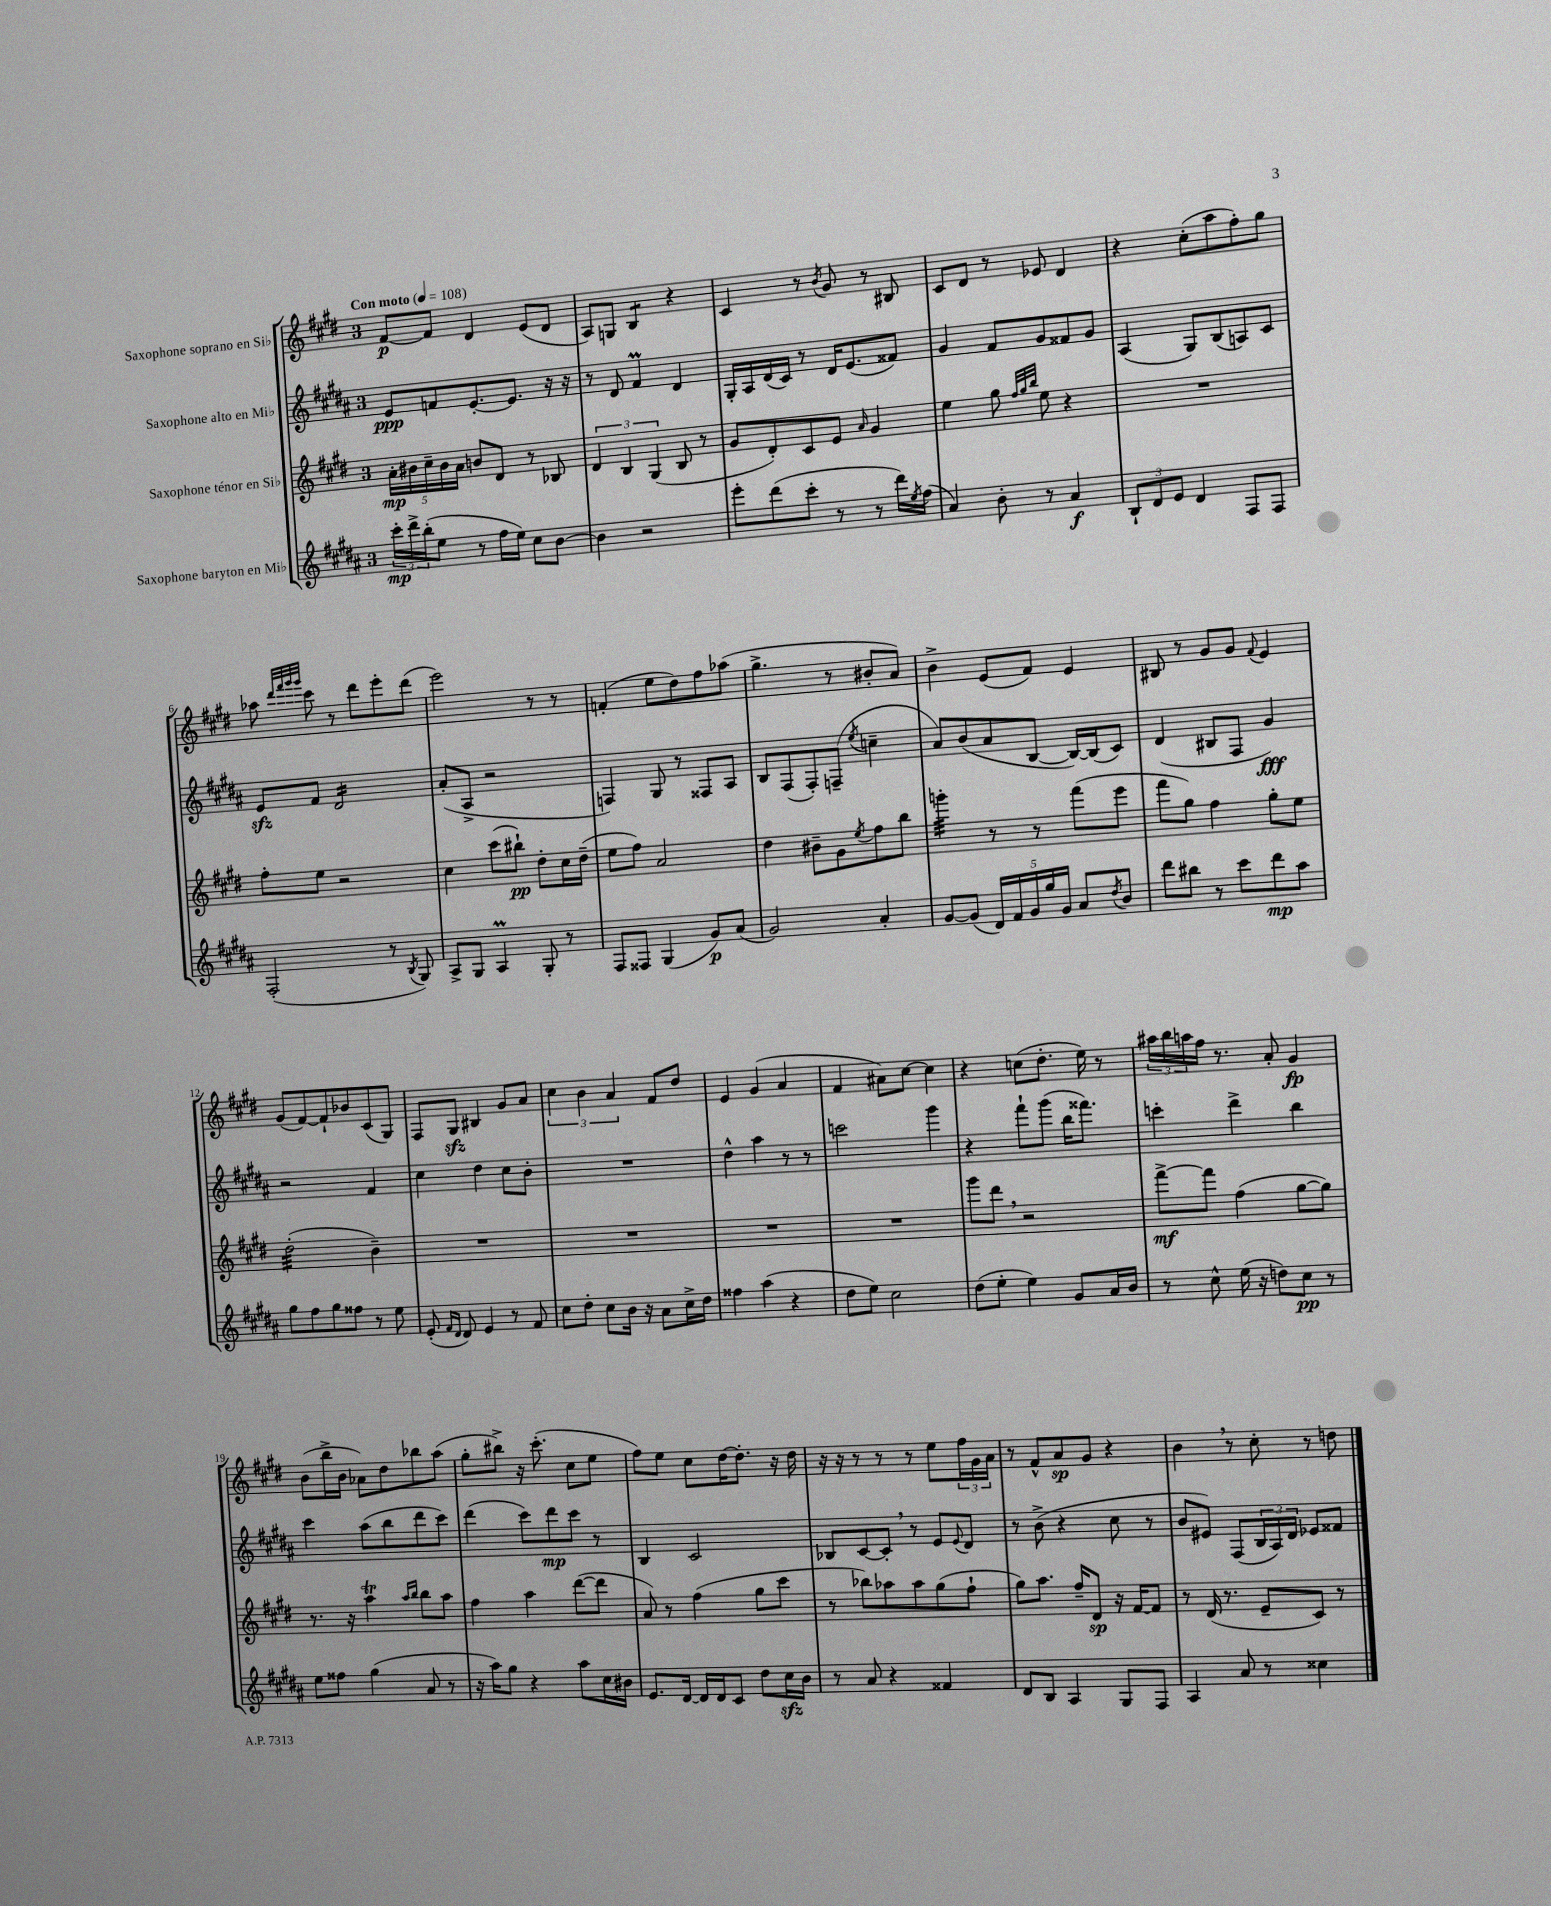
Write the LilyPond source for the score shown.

<<
\new StaffGroup <<
\new Staff = "s0" \with { instrumentName = "Saxophone soprano en Sib" } {
    \clef treble \key e \major \once \override Staff.TimeSignature.style = #'single-digit \time 3/4 \tempo "Con moto" 4 = 108
    fis'8~\p fis'8 dis'4 e'8( dis'8 |
    a8) g8 b4:8 r4 |
    cis'4 r8 \acciaccatura { b'8 } gis'8 r8 bis8 |
    cis'8 dis'8 r8 ees'8 dis'4 |
    r4 cis''8-.( a''8 fis''8-.) gis''8 |
    aes''8 \grace { dis'''32 fis'''32 gis'''32 gis'''32 } cis'''8 r8 dis'''8 e'''8-. dis'''8( |
    e'''2) r8 r8 |
    f'4-.( e''8 dis''8) fis''8 aes''8( |
    gis''4.-> r8 bis'8-. a'8) |
    b'4-> e'8( fis'8) e'4 |
    bis8 r8 gis'8 gis'8 \appoggiatura { fis'8 } e'4 |
    gis'8( fis'8~) fis'8-! bes'8 cis'8( gis8) |
    fis8 gis8\sfz bis4 gis'8 a'8 |
    \tuplet 3/2 { cis''4 b'4 a'4 } fis'8 dis''8 |
    e'4 gis'4( a'4 |
    fis'4 ais'8) cis''8~ cis''4 |
    r4 c''8( dis''8.-. e''16) r8 |
    \tuplet 3/2 { ais''16 b''16 a''16 } fis''16 r8. a'8-. gis'4\fp |
    b'8( b''16-> b'16 aes'8) dis''8 bes''8 a''8( |
    gis''8-. bis''8->) r16 cis'''8.-.( cis''8 e''8 |
    fis''8) e''8 cis''8 dis''16~ dis''8.-. r16 dis''16 |
    r16 r16 r8 r8 r8 e''8 \tuplet 3/2 { fis''16 gis'16 a'16 } |
    r8 fis'8-^ a'8\sp gis'8 r4 |
    b'4 \breathe r8 cis''8-. r8 d''8 \bar "|." |
}
\new Staff = "s1" \with { instrumentName = "Saxophone alto en Mib" } {
    \clef treble \key b \major \once \override Staff.TimeSignature.style = #'single-digit \time 3/4
    e'8\ppp f'8 e'8.~-. e'8. r16 r16 |
    r8 dis'8 fis'4\prall dis'4 |
    gis16-. ais16 dis'16( cis'16) r8 dis'16 e'8.( fisis'8) |
    gis'4 fis'8 gis'8 fisis'8 gis'8 |
    ais4( gis8) b8( a8) cis'8 |
    e'8\sfz fis'8 dis'2:16 |
    ais'8-.( ais8-> r2 |
    f4) gis8 r8 fisis8 ais8 |
    b8 fis8( fis8-.) f8--( \acciaccatura { e''8 } c''4-- |
    ais'8) b'8( ais'8 b8~ b16~) b16( cis'8) |
    dis'4( bis8 fis8 gis'4\fff) |
    r2 fis'4 |
    cis''4 dis''4 cis''8 b'8-. |
    R2. |
    dis''4-^ ais''4 r8 r8 |
    c'''2 gis'''4 |
    r4 fis'''8-! gis'''8( b''16 fisis'''8.) |
    c'''4-. dis'''4-> b''4 |
    cis'''4 ais''8( b''8 dis'''8 cis'''8) |
    dis'''4( cis'''8) dis'''8\mp cis'''8 r8 |
    b4 cis'2 |
    bes8 cis'8~ cis'8-. \breathe r8 e'8 \appoggiatura { e'8 } dis'8 |
    r8 b'8->( r4 cis''8 r8 |
    b'8 eis'8) fis8( \tuplet 3/2 { b16 ais16) dis'16 } ees'8 fisis'8 \bar "|." |
}
\new Staff = "s2" \with { instrumentName = "Saxophone ténor en Sib" } {
    \clef treble \key e \major \once \override Staff.TimeSignature.style = #'single-digit \time 3/4
    \tuplet 5/4 { a'16-.\mp bis'16 cis''16-- bis'16 a'16 } b'8 dis'8 r8 bes8 |
    \tuplet 3/2 { dis'4 b4 gis4( } b8 r8 |
    gis'8 dis'8-.) cis'8 e'8 \grace { a'16 } gis'4 |
    e''4 gis''8 \grace { fis''32 gis''32 b''32 } e''8 r4 |
    R2. |
    fis''8-. e''8 r2 |
    cis''4 cis'''8( bis''8-!\pp) dis''8-. cis''16 dis''16--( |
    e''8 fis''8) a'2 |
    dis''4 bis'8-- gis'8 \acciaccatura { e''8 } fis''8 b''8 |
    g'''4:32-. r8 r8 fis'''8( e'''8 |
    fis'''8 gis''8) fis''4 gis''8-. e''8 |
    dis''2:32-.( b'4--) |
    R2. |
    R2. |
    R2. |
    R2. |
    gis'''8 dis'''8 \breathe r2 |
    fis'''8~->\mf fis'''8 fis''4( gis''8~ gis''8) |
    r8. r16 a''4\trill \grace { a''16 b''16 } b''8 a''8 |
    fis''4 a''4 dis'''8~( dis'''8 |
    a'8) r8 fis''4( gis''8 cis'''8 |
    r8 bes''8) aes''8 aes''8 gis''8( fis''8-! |
    gis''8) a''8. fis''16-- dis'8\sp r16 fis'16~ fis'8 |
    r8 dis'16( r8. e'8-- cis'8) r8 \bar "|." |
}
\new Staff = "s3" \with { instrumentName = "Saxophone baryton en Mib" } {
    \clef treble \key b \major \once \override Staff.TimeSignature.style = #'single-digit \time 3/4
    \tuplet 3/2 { cis'''16-.\mp dis'''16-> b''16-.( } e''8 r8 fis''16 e''16) cis''8 b'8~ |
    b'4 r2 |
    e'''8-. dis'''8( cis'''8-. r8 r8 dis'''16) \acciaccatura { e''8 } fis''16( |
    ais'4) b'8-. r8 ais'4\f |
    \tuplet 3/2 { b8-! dis'8 e'8 } dis'4 fis8 fis8 |
    fis2-.( r8 \acciaccatura { b8 } gis8) |
    ais8-> gis8 ais4\prall gis8-. r8 |
    fis8 fisis8 gis4( gis'8\p) ais'8( |
    gis'2) ais'4-. |
    gis'8~ gis'8( \tuplet 5/4 { dis'16) fis'16 gis'16 gis''16 gis'16 } ais'8 \acciaccatura { dis''8 } b'8 |
    dis'''8 bis''8 r8 cis'''8 dis'''8\mp ais''8 |
    gis''8 fis''8 gis''8 fisis''8 r8 e''8 |
    e'8-.( \grace { fis'16 dis'16 } dis'8) e'4 r8 fis'8 |
    cis''8 dis''8-. cis''8 b'16 r16 ais'8 cis''16-> dis''16 |
    fisis''4 ais''4( r4 |
    dis''8 e''8) cis''2 |
    dis''8( e''8-. e''4) gis'8 ais'16 b'16 |
    r8 cis''8-^ e''16( r16 d''8) cis''8\pp r8 |
    e''8 fisis''8 gis''4( ais'8 r8 |
    r16 ais''16) gis''8 r4 ais''8 cis''16 bis'16 |
    e'8. dis'16~ dis'16 dis'16 cis'8 dis''8 cis''16\sfz b'16 |
    r8 ais'8 r4 fisis'4 |
    dis'8 b8 ais4 gis8 fis8 |
    ais4 ais'8 r8 cisis''4 \bar "|." |
}
>>
>>
